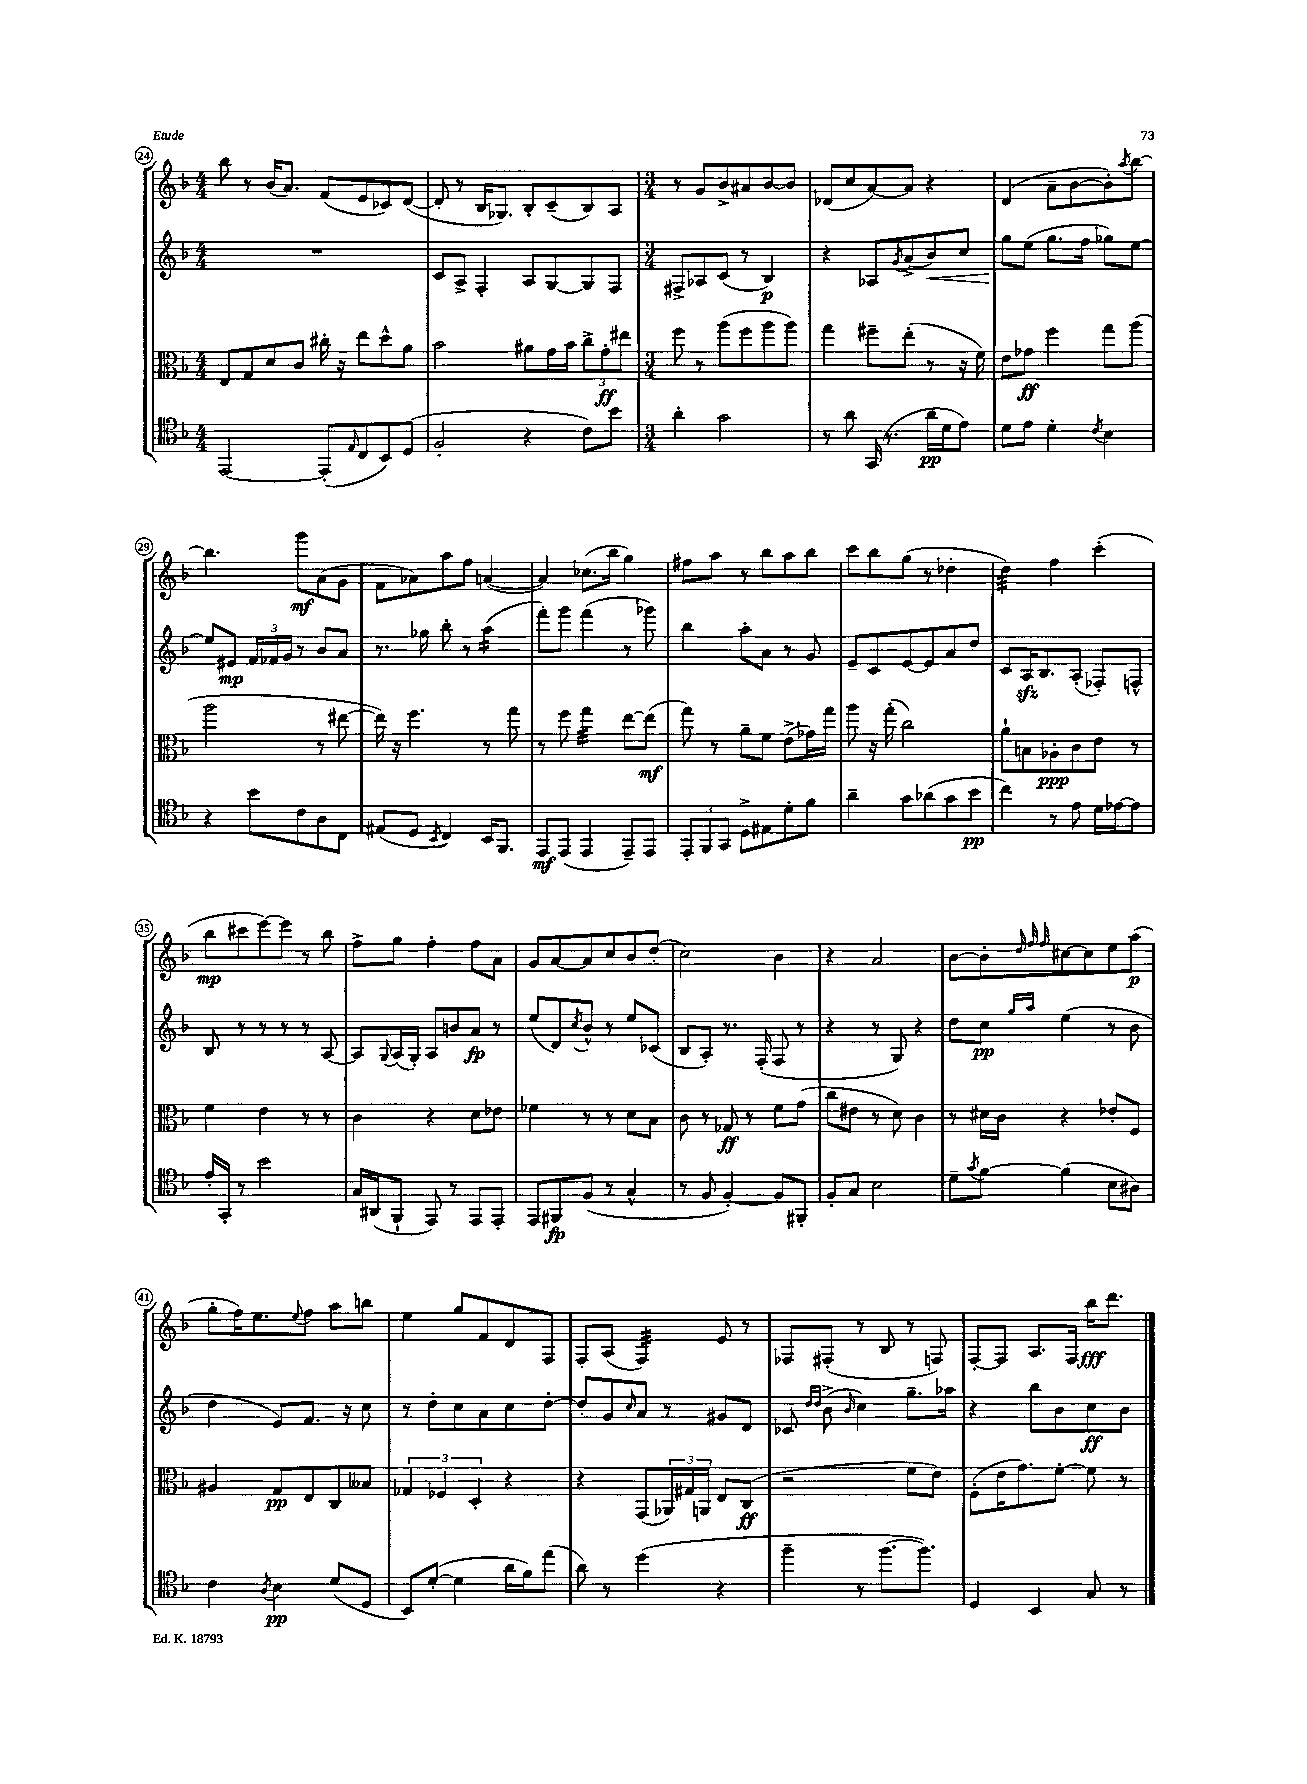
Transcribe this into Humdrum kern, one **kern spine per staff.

**kern	**kern	**kern	**kern
*staff4	*staff3	*staff2	*staff1
*clefC4	*clefC3	*clefG2	*clefG2
*k[b-]	*k[b-]	*k[b-]	*k[b-]
*M4/4	*M4/4	*M4/4	*M4/4
[2EE/	8E/L	1r	8bb-\
.	8G/	.	8r
.	8d/	.	(16b-/LK
.	.	.	8.a/J)
.	8c/J	.	.
(8EE'/]L	16cc#'\	.	(8f/L
.	16r	.	.
16qqE/	.	.	.
8C/	8ee\L	.	8e/
8BB-/)	8dd^^\	.	8c-/)
(8D/J	8a\J	.	([8d/J
=	=	=	=
2F'/	2b-\	8c/L	8d'/]
.	.	8A^/J	8r
.	.	4F'/	16B-/LK
.	.	.	8.G-/J)
4r	8a#\L	8A/L	8B-'/L
.	16g\L	[8G/	(8c~/
.	16b-\JJ	.	.
8c\L)	12cc^\L	8G/]	8B-/)
.	12g'\	.	.
8b-\J	.	8F/J	8A/J
.	12ee#\J	.	.
=	=	=	=
*M3/4	*M3/4	*M3/4	*M3/4
4a'\	8ff\	8F#^/L	8r
.	8r	8A-/	8g/L
2g\	(8aa\L	(8c/J	8b-^/
.	8ff\	8r	8a#/
.	8aa\	4B-/)	[8b-/
.	8aa\J)	.	8b-/]J
=	=	=	=
8r	4gg\	4r	(8d-/L
8a\	.	.	8cc/
(16GG/	8ff#~\L	8A-/L	[8a/)
8.r	.	.	.
.	.	8qg/	.
.	(8ee'\J	(8a^/	8a/]J
16a\LL	8r	8b-/)	4r
16d\J	.	.	.
8e\J)	16r	8cc/J	.
.	16f\)	.	.
=	=	=	=
8d\L	8e\L	8gg\L	(4d/
8e\J	8g-\J	(8ee\J	.
4d'\	4ff\	8.gg\L	8a~\L
.	.	.	[8b-\
.	.	16ff\Jk	.
8qc/	.	.	.
4B-\	8gg\L	8gg-\L)	8b-'\])
.	.	.	8qaa/
.	(8aa\J	[8ee\J	[8bb-\J
=	=	=	=
4r	2aa\	8ee/]L	4.bb-\]
.	.	8e#/J	.
8b-\L	.	24f/LL	.
.	.	24f-/	.
.	.	24g/JJ	.
8c\	.	8r	8ggg\L
8A\	8r	8b-/L	(8a\
8C\J	[8ee#\	8a/J	8g\J
=	=	=	=
(8E#/L	16ee#\])	8.r	8f\L
.	16r	.	.
8D/J	4.ff\	.	8a-\)
.	.	16gg-\	.
8qBB-/	.	.	.
4C/)	.	8bb-'\	8aa\
.	.	8r	8ff\J
16BB-/LK	8r	(4aa\	([4a/
8.FF/J	.	.	.
.	8gg\	.	.
=	=	=	=
8EE/L	8r	8fff'\L)	4a/])
(8EE/J	8ff\	8ggg\J	.
4EE/	4gg\	(4fff\	(8.cc-\L
.	.	.	16bb-\Jk
8EE~/L)	[8ee\L	8r	4gg\)
8EE/J	(8ee\]J	8ggg-\)	.
=	=	=	=
12EE'/L	8gg\)	4bb-\	8ff#\L
12FF/	.	.	.
.	8r	.	8aa\J
12GG/J	.	.	.
8D^\L	8a~\L	8aa'\L	8r
8E#\	8f\J	8a\J	8bb-\L
8d'\	(8e^\L	8r	8aa\
8f\J	16g-\L)	8g/	8bb-\J
.	16gg\JJ	.	.
=	=	=	=
4a~\	8aa\	8e~/L	8ccc\L
.	16r	8c/	8bb-\
.	(16gg'\	.	.
8g\L	2cc\)	[8e/	(8gg\J
(8a-\	.	8e/]	8r
8g\	.	8a/	4dd-'\
8b-\J	.	8dd/J	.
=	=	=	=
4cc\)	8a`\L	8c/L	4dd\)
.	8B\	16A/K	.
.	.	8.B-/	.
8r	8A-'\	.	4ff\
8e\	8c\	(8A'/J	.
16d\LL	8e\J	8F-'/L)	(4ccc'\
[16e-\J	.	.	.
8e-\]J	8r	8F^^/J	.
=	=	=	=
16e'/LL	4f\	8B-/	8bb-\L
16GG'/JJ	.	.	.
8r	.	8r	8ccc#\
2b-\	4e\	8r	[8eee\)
.	.	8r	8eee\]J
.	8r	8r	8r
.	8r	[8A/	8bb-\
=	=	=	=
16G/LL	4c\	8A/]L	8ff^\L
(16AA#/J	.	.	.
.	.	8qqG/	.
8FF`/J	.	(16A/L	8gg\J
.	.	16G'/JJ)	.
8EE/)	4r	8A/L	4ff'\
8r	.	8b/	.
8EE/L	8d\L	8a/J	8ff\L
8EE'/J	8e-\J	8r	8a\J
=	=	=	=
8EE/L	4f-\	(8ee/L	8g/L
8FF#/	.	8d/)	[8a/
.	.	8qcc/	.
(8F/J	8r	8b-^^/J	8a/]
8r	8r	8r	8cc/
4G^^/	8d\L	8ee/L	8b-/
.	8B-\J	(8c-/J	(8dd'/J
=	=	=	=
8r	8c\	8B-/L	2cc\)
8F/	8r	8A'/J)	.
[4F'/)	8G-/	8.r	.
.	8r	.	.
.	.	(16F'/	.
8F/]L	8f\L	8F/	4b-\
8FF#'/J	(8g\J	8r	.
=	=	=	=
8F'/L	8cc\L	4r	4r
8G/J	8e#\J	.	.
2B-\	8r	8r	2a/
.	8d\)	8G/)	.
.	4c\	4r	.
=	=	=	=
8d~\L	8r	8dd\L	[8b-\L
8qg/	.	.	.
[8f\J	16d#\LL	8cc\J	8b-'\]
.	16c\JJ	.	.
.	.	.	32qqdd/
.	.	16qqgg/LL	32qqff/
.	.	16qqaa/JJ	32qqff/
(4f\]	4r	(4ee\	[8cc#\
.	.	.	8cc#\]
8B-\L	8e-'/L	8r	8ee\
8A#\J)	8F/J	8b-\	(8aa\J
=	=	=	=
4c\	4A#/	4dd\	8gg'\L
.	.	.	16ff\K)
.	.	.	8.ee\
8qA/	.	.	.
4B-\	8G/L	8e/L)	.
.	.	.	8qqee/
.	8E/	8.f/J	8ff\J
(8d/L	8C/	.	8aa\L
.	.	16r	.
8D/J	8B--/J	8cc\	8bb\J
=	=	=	=
8BB-/L)	6G-/	8r	4ee\
([8d'/J	.	8dd'\L	.
.	6F-/	.	.
4d\]	.	8cc\	8gg/L
.	6D'/	.	.
.	.	8a\	8f/
16a\LL	4r	8cc\	8d/
16f\J)	.	.	.
(8ee\J	.	[8dd'\J	8F/J
=	=	=	=
8a\)	4r	8dd'/]L	8F'/L
8r	.	8g/	(8A/J
.	.	16qqcc/	.
(4dd\	(8GG/L	8a/J	4F/)
.	24AA-/L)	8r	.
.	24G#/	.	.
.	24AA/JJ	.	.
4r	8E/L	8g#/L	8e/
.	(8C/J	8d/J	8r
=	=	=	=
4ff~\	2r	8c-/	8F-/L
.	.	16qqdd/LL	.
.	.	16qqdd/JJ	.
.	.	(8b-^\	(8F#'/J
.	.	16qqb-/	.
8r	.	4cc\)	8r
[8.ff\L	.	.	8B-/
.	8f\L	8.gg~\L	8r
8.ff\]J)	.	.	.
.	8e\J)	.	8F/)
.	.	16aa-\Jk	.
=	=	=	=
4D/	(8F'\L	4r	[8F'/L
.	16e\K	.	8F/]J
.	8.g\)	.	.
4BB-/	.	8bb-\L	8.A/L
.	[8f'\J	8b-\	.
.	.	.	16F/Jk
8G/	8f\]	8cc\	16bb-\LK
.	.	.	8.ddd\J
8r	8r	8b-\J	.
==	==	==	==
*-	*-	*-	*-
